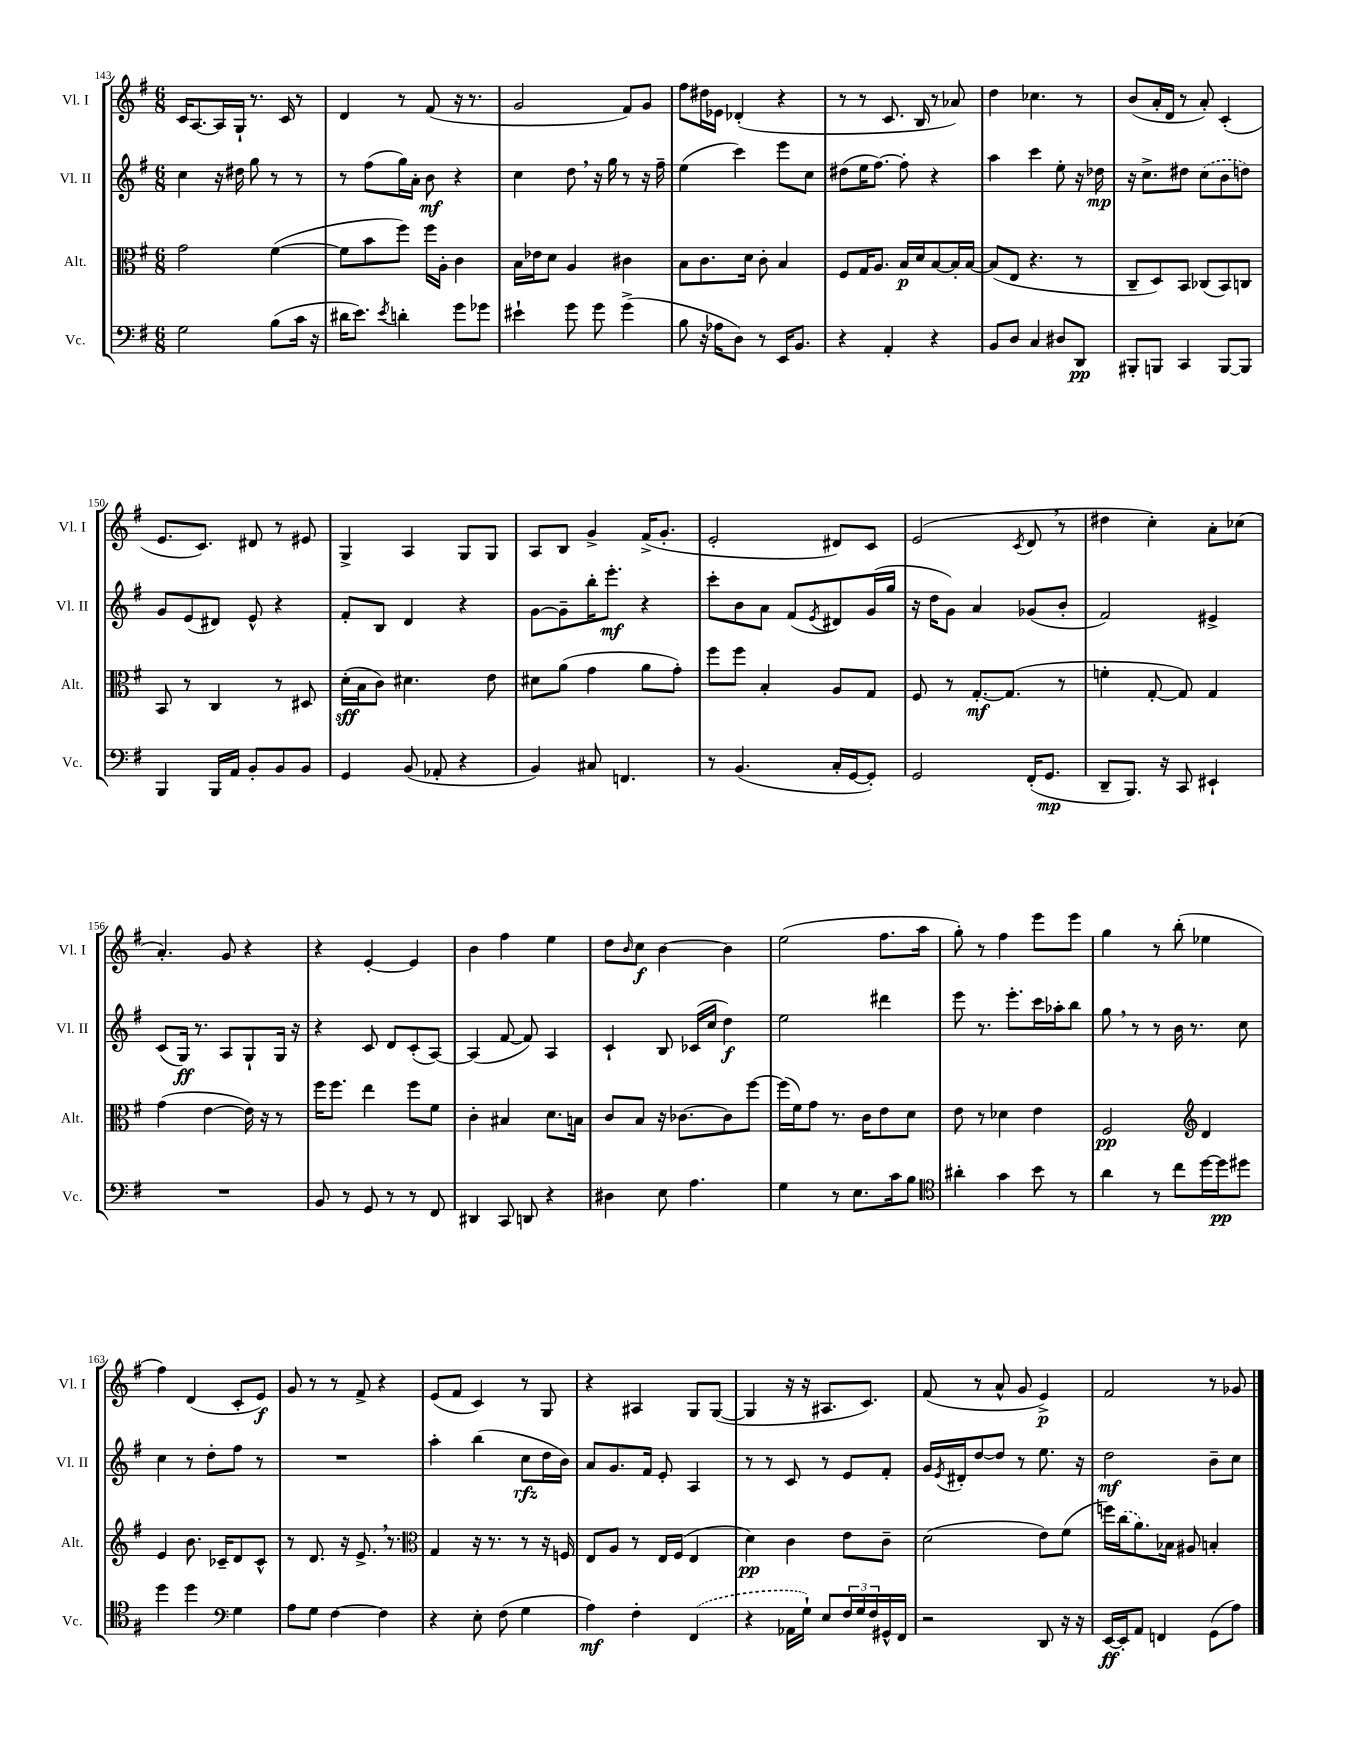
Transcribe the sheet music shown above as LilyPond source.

<<
\new StaffGroup <<
\new Staff = "s0" \with { instrumentName = "Vl. I" shortInstrumentName = "Vl. I" } {
    \clef treble \key g \major \numericTimeSignature \time 6/8
    c'16 a8.~ a16 g16-! r8. c'16 r8 |
    d'4 r8 fis'8( r16 r8. |
    g'2 fis'8) g'8 |
    fis''8 dis''16 ees'16 des'4-.( r4 |
    r8 r8 c'8. b16 r8 aes'8) |
    d''4 ces''4. r8 |
    b'8( a'16-. d'16 r8 a'8-.) c'4-.( |
    e'8. c'8.) dis'8 r8 eis'8 |
    g4-> a4 g8 g8 |
    a8 b8 g'4-> fis'16->( g'8.-. |
    e'2-. dis'8) c'8 |
    e'2( \acciaccatura { c'8 } d'8 \breathe r8 |
    dis''4 c''4-.) a'8-. ces''8( |
    a'4.-.) g'8 r4 |
    r4 e'4~-. e'4 |
    b'4 fis''4 e''4 |
    d''8 \grace { b'16 } c''8\f b'4~ b'4 |
    e''2( fis''8. a''16 |
    g''8-.) r8 fis''4 e'''8 e'''8 |
    g''4 r8 b''8-.( ees''4 |
    fis''4) d'4( c'8-. e'8\f) |
    g'8 r8 r8 fis'8-> r4 |
    e'8( fis'8 c'4) r8 g8 |
    r4 ais4 g8 g8~( |
    g4 r16 r16 ais8. c'8.) |
    fis'8( r8 a'8-^ g'8 e'4->\p) |
    fis'2 r8 ges'8 \bar "|." |
}
\new Staff = "s1" \with { instrumentName = "Vl. II" shortInstrumentName = "Vl. II" } {
    \clef treble \key g \major \numericTimeSignature \time 6/8
    c''4 r16 dis''16 g''8 r8 r8 |
    r8 fis''8( g''16) a'16-. b'8\mf r4 |
    c''4 d''8 \breathe r16 g''16 r8 r16 fis''16-- |
    e''4( c'''4) e'''8 c''8 |
    dis''8( e''16 fis''8.~) fis''8-. r4 |
    a''4 c'''4 e''8-. r16 des''16\mp |
    r16 c''8.-> dis''8 \once \slurDashed c''8( b'8 d''8) |
    g'8 e'8( dis'8) e'8-^ r4 |
    fis'8-. b8 d'4 r4 |
    g'8~ g'8-- b''16-. e'''8.-.\mf r4 |
    c'''8-. b'8 a'8 fis'8( \acciaccatura { e'8 } dis'8) g'16( g''16 |
    r16 d''16 g'8) a'4 ges'8( b'8-. |
    fis'2) eis'4-> |
    c'8( g16\ff) r8. a8 g8-! g16 r16 |
    r4 c'8 d'8 c'8-.( a8~) |
    a4( fis'8~ fis'8) a4 |
    c'4-! b8 ces'16( c''16 d''4\f) |
    e''2 dis'''4 |
    e'''8 r8. e'''8.-. c'''16 aes''16-. b''8 |
    g''8 \breathe r8 r8 b'16 r8. c''8 |
    c''4 r8 d''8-. fis''8 r8 |
    R2. |
    a''4-. b''4( c''8\rfz d''16 b'16) |
    a'8 g'8. fis'16 e'8-. a4 |
    r8 r8 c'8 r8 e'8 fis'8-. |
    g'16 \acciaccatura { e'8 } dis'16-. d''8~ d''8 r8 e''8. r16 |
    d''2\mf b'8-- c''8 \bar "|." |
}
\new Staff = "s2" \with { instrumentName = "Alt." shortInstrumentName = "Alt." } {
    \clef alto \key g \major \numericTimeSignature \time 6/8
    g'2 fis'4~( |
    fis'8 b'8 fis''8) fis''16 a16-. c'4 |
    b16 ees'16 d'8 a4 cis'4 |
    b8 c'8. d'16 c'8-. b4 |
    fis8 g16 a8. b16\p d'16 b8~ b16-. b16~ |
    b8( e8 r4. r8 |
    c8-- d8) b,8 ces8( b,8) c8 |
    b,8 r8 c4 r8 dis8 |
    d'16-.\sff( b16 c'8) dis'4. e'8 |
    dis'8 a'8( g'4 a'8 g'8-.) |
    fis''8 fis''8 b4-. a8 g8 |
    fis8 r8 g8.~-.\mf g8.( r8 |
    f'4-. g8~-. g8) g4 |
    g'4( e'4~ e'16) r16 r8 |
    fis''16 fis''8. e''4 fis''8 fis'8 |
    c'4-. bis4 d'8. b16 |
    c'8 b8 r16 ces'8.~ ces'8 fis''8~ |
    fis''16( fis'16) g'8 r8. c'16 e'8 d'8 |
    e'8 r8 des'4 e'4 |
    fis2\pp \clef treble d'4 |
    e'4 b'8. ces'16-- d'8 ces'8-^ |
    r8 d'8. r16 e'8.-> \breathe r8. |
    \clef alto g4 r16 r8. r8 r16 f16 |
    e8 a8 r8 e16 fis16( e4 |
    d'4\pp) c'4 e'8 c'8-- |
    d'2( e'8) fis'8( |
    f''16) \once \slurDashed c''16( a'8.) bes16 ais8 b4-. \bar "|." |
}
\new Staff = "s3" \with { instrumentName = "Vc." shortInstrumentName = "Vc." } {
    \clef bass \key g \major \numericTimeSignature \time 6/8
    g2 b8( c'16 r16 |
    dis'16 e'8.) \acciaccatura { e'8 } d'4-. g'8 ges'8 |
    eis'4-! g'8 g'8 g'4->( |
    b8 r16 aes16 d8) r8 e,16 b,8. |
    r4 a,4-. r4 |
    b,8 d8 c4 dis8 d,8\pp |
    bis,,8-. b,,8 c,4 b,,8~ b,,8 |
    b,,4 b,,16 a,16 b,8-. b,8 b,8 |
    g,4 b,8( aes,8-. r4 |
    b,4) cis8 f,4. |
    r8 b,4.( c16-. g,16~ g,8-.) |
    g,2 fis,16-.( g,8.\mp |
    d,8-- b,,8.) r16 c,8 eis,4-! |
    R2. |
    b,8 r8 g,8 r8 r8 fis,8 |
    dis,4 c,8 d,8 r4 |
    dis4 e8 a4. |
    g4 r8 e8. c'16 b8 |
    \clef tenor ais'4-. g'4 b'8 r8 |
    a'4 r8 c''8 d''16~ d''16\pp dis''8 |
    d''4 d''4 \clef bass g4 |
    a8 g8 fis4~ fis4 |
    r4 e8-. fis8( g4 |
    a4\mf) fis4-. \once \slurDashed fis,4( |
    r4 aes,16 g16-!) e8 \tuplet 3/2 { fis16 g16 fis16 } gis,16-^ fis,16 |
    r2 d,8 r16 r16 |
    e,16~\ff e,16-. a,8 f,4 g,8( a8) \bar "|." |
}
>>
>>
\layout { \context { \Score currentBarNumber = #143 } }
